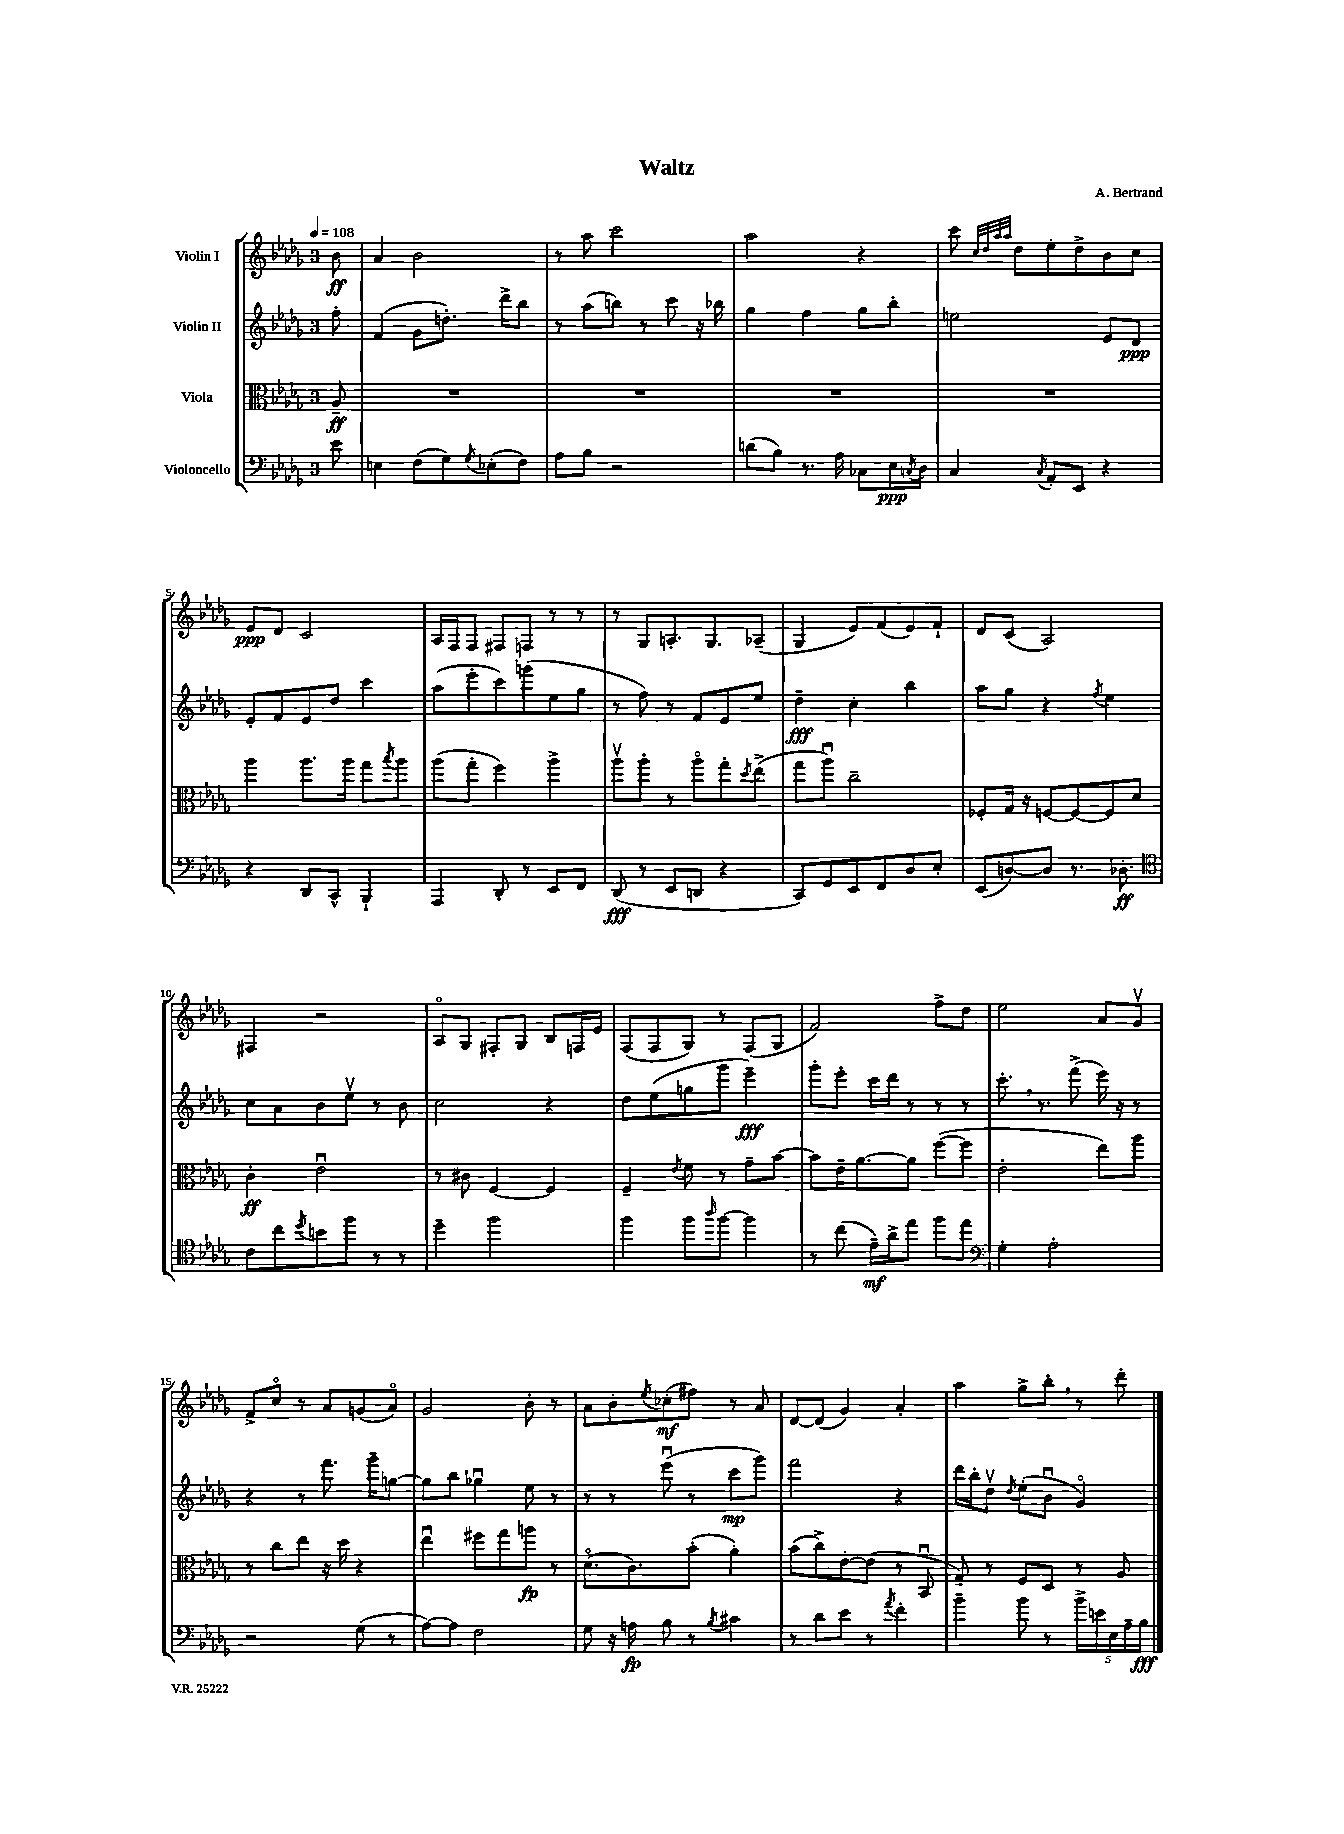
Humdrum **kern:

**kern	**kern	**kern	**kern
*staff4	*staff3	*staff2	*staff1
*clefF4	*clefC3	*clefG2	*clefG2
*k[b-e-a-d-g-]	*k[b-e-a-d-g-]	*k[b-e-a-d-g-]	*k[b-e-a-d-g-]
*M3/4	*M3/4	*M3/4	*M3/4
*MM108	*MM108	*MM108	*MM108
8e-	8A-~	8ff'	8b-
=	=	=	=
4E	2.r	(4f	4a-
(8F	.	8g-	2b-
8G-)	.	8.dd')	.
8qG-	.	.	.
(8E-'	.	.	.
.	.	16ddd-^	.
8F)	.	8bb-	.
=	=	=	=
8A-	2.r	8r	8r
8B-	.	(8aa-	8aa-
2r	.	8bb)	2ccc
.	.	8r	.
.	.	8ccc	.
.	.	16r	.
.	.	16bb-	.
=	=	=	=
(8d	2.r	4gg-	2aa-
8B-)	.	.	.
8.r	.	4ff	.
16A-	.	.	.
8C-	.	8gg-	4r
16E-	.	8bb-'	.
8qC	.	.	.
16D-	.	.	.
=	=	=	=
4C	2.r	2ee	8ccc
.	.	.	32qqcc
.	.	.	32qqdd-
.	.	.	32qqaa-
.	.	.	32qqaa-
.	.	.	8dd-
8qC	.	.	.
8AA-'	.	.	8ee-'
8EE-	.	.	8dd-^
4r	.	8e-	8b-
.	.	8d-	8cc
=	=	=	=
4r	4aa-	8e-'	8e-
.	.	8f	8d-
8DD-	8.aa-	8e-	2c
8CC^^	.	8dd-	.
.	16aa-	.	.
4BBB-`	8gg-	4ccc	.
.	8qbb-	.	.
.	8aa-	.	.
=	=	=	=
4AAA-	(8aa-	(8aa-	16A-
.	.	.	16F
.	8gg-'	8eee-'	8F
8DD-'	4ff)	8ccc)	8F#
8r	.	(8ggg	8F
8EE-	4aa-^	8ee-	8r
8FF	.	8gg-	8r
=	=	=	=
(8DD-	8aa-v	8r	8r
8r	8aa-'	8ff)	8G-
8EE-	8r	8r	8.A'
8DD	8aa-o	8f	.
.	.	.	8.G-
4r	8gg-'	8e-	.
.	8qdd-	.	.
.	(8ee-^	8ee-	(8A-~
=	=	=	=
8CC)	8gg-	4dd-~	4G-
8GG-	8aa-u)	.	.
8EE-	2cc~	4cc'	8e-)
8FF	.	.	(8f
8D-	.	4bb-	8e-)
8E-'	.	.	8f`
=	=	=	=
(8EE-	8F-'	8aa-	8d-
[8D)	16G-	8gg-	(8c
.	16r	.	.
8D]	[8F	4r	2A-)
8.r	8F_	.	.
.	.	8qff	.
.	8F]	4ee-	.
8.D-'	.	.	.
.	8d-	.	.
=	=	=	=
*clefC4	*	*	*
8c	4c'	8cc	4F#
8cc	.	8a-	.
8qdd-	.	.	.
8b	2e-u	8b-	2r
8ff	.	8ee-v	.
8r	.	8r	.
8r	.	8b-	.
=	=	=	=
4dd-~	8r	2cc	8A-o
.	8c#	.	8G-
2ff	[4F	.	8F#'
.	.	.	8G-
.	4F]	4r	8B-
.	.	.	16F
.	.	.	16e-
=	=	=	=
4ff	4F~	8dd-	(8F
.	.	(8ee-	8F
.	8qe-	.	.
8ff	8f	8gg	8G-)
16qqaa-	.	.	.
[8ff	8r	8ggg-	8r
4ff]	8g-~	4eee-~)	(8F
.	[8b-	.	8G-
=	=	=	=
8r	8b-]	8ggg-'	2f)
(8cc	16e-~	8eee-'	.
.	[8.a-	.	.
16e-~)	.	16ccc	.
16a-^	.	16ddd-	.
8ee-	8a-]	8r	.
8ff	([8ff	8r	8ff^
8ee-	8ff]	8r	8dd-
=	=	=	=
*clefF4	*	*	*
4G-'	2e-'	8.ccc'	2ee-
.	.	8.r	.
2A-'	.	.	.
.	.	(8fff^	.
.	8ee-)	16eee-)	8a-
.	.	16r	.
.	8aa-	8r	8g-v
=	=	=	=
2r	8r	4r	8f^
.	8cc	.	8cco
.	8ee-	8r	8r
.	16r	8.fff	8a-
.	16dd-	.	.
(8G-	4r	.	(8g
.	.	16ggg-~	.
8r	.	[8gg	8a-o)
=	=	=	=
[8A-)	4ee-u	8gg]	2g-
8A-]	.	8bb-	.
2F	8ff#	4gg-u	.
.	8gg-	.	.
.	8aa	8ee-	8b-'
.	8r	8r	8r
=	=	=	=
8G-	(8.d-o	8r	8a-
16r	.	8r	8b-'
16A	8.c)	.	.
.	.	.	8qee-
8B-	.	(8eee-u	(8cc-'
8r	(8b-'	8r	8ff#)
8qB-	.	.	.
4c#	4a-')	8ccc	8r
.	.	8ggg-)	8a-
=	=	=	=
8r	(8b-	2fff	[8d-
8d-	8cc^)	.	(8d-]
8e-	[8e-'	.	4g-)
8r	(8e-]	.	.
8qa-	.	.	.
4f'	8r	4r	4a-'
.	8BB-u	.	.
=	=	=	=
4b-~	8G-~)	16ddd-	4aa-
.	.	16bb-'	.
.	8r	8dd-v	.
.	.	8qdd-	.
8b-	8F	(8ee-'	8gg-^
8r	8D-	8b-u	8bb-'
20b-^	8r	4g-o)	8r
20e	.	.	.
20E-	.	.	.
.	8A-	.	8ddd-'
20A-~	.	.	.
20B-	.	.	.
==	==	==	==
*-	*-	*-	*-
